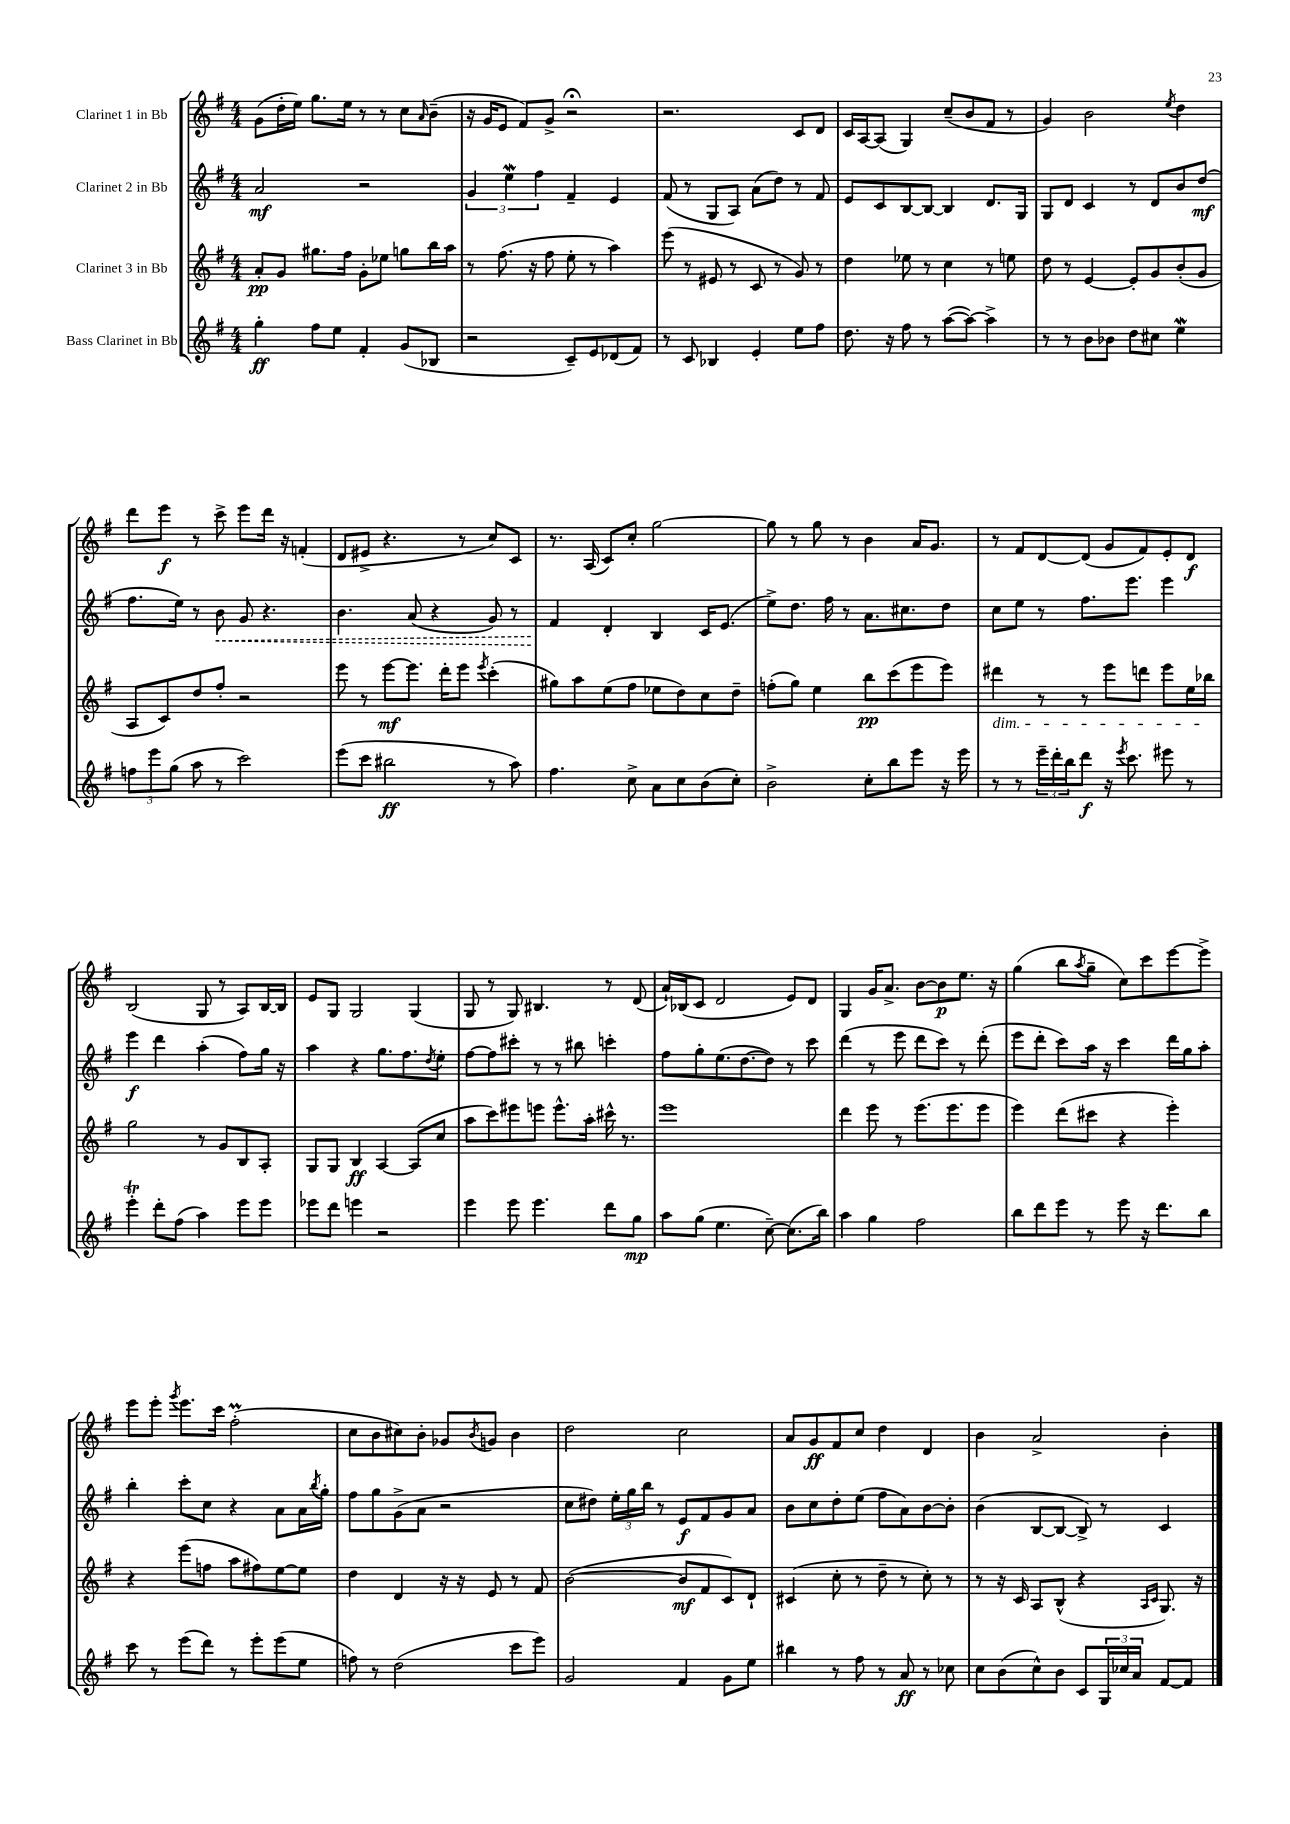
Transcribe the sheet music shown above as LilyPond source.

<<
\new StaffGroup <<
\new Staff = "s0" \with { instrumentName = "Clarinet 1 in Bb" } {
    \clef treble \key g \major \numericTimeSignature \time 4/4
    g'8( d''16-. e''16) g''8. e''16 r8 r8 c''8 \grace { a'16 } b'8--( |
    r16 g'16 e'8 fis'8) g'8-> r2\fermata |
    r2. c'8 d'8 |
    c'16 a16~ a8( g4) c''8--( b'8 fis'8 r8 |
    g'4) b'2 \acciaccatura { e''8 } d''4 |
    d'''8 e'''8\f r8 c'''8-> e'''8 d'''16 r16 f'4-.( |
    d'8 eis'8-> r4. r8 c''8) c'8 |
    r8. a16( c'8) c''8-. g''2~ |
    g''8 r8 g''8 r8 b'4 a'16 g'8. |
    r8 fis'8 d'8~ d'8( g'8 fis'8) e'8-. d'8\f |
    b2( g8 r8 a8) b16~ b16 |
    e'8 g8 g2 g4( |
    g8 r8 g8) bis4. r8 d'8( |
    a'16-!) bes16( c'8 d'2 e'8) d'8 |
    g4 g'16 a'8.-> b'8~ b'8\p e''8. r16 |
    g''4( b''8 \acciaccatura { a''8 } g''8-- c''8) c'''8 e'''8~ e'''8-> |
    e'''8 e'''8-. \acciaccatura { g'''8 } e'''8. c'''16 fis''2-.\prall( |
    c''8 b'8 cis''8) b'8-. ges'8 \acciaccatura { b'8 } g'8 b'4 |
    d''2 c''2 |
    a'8 g'8\ff fis'8 c''8 d''4 d'4 |
    b'4 a'2-> b'4-. \bar "|." |
}
\new Staff = "s1" \with { instrumentName = "Clarinet 2 in Bb" } {
    \clef treble \key g \major \numericTimeSignature \time 4/4
    a'2\mf r2 |
    \tuplet 3/2 { g'4 e''4\mordent fis''4 } fis'4-- e'4 |
    fis'8( r8 g8 a8) a'8( d''8) r8 fis'8 |
    e'8 c'8 b8~ b8~ b4 d'8. g16 |
    g8 d'8 c'4 r8 d'8 b'8 d''8\mf( |
    fis''8. e''16) r8 \once \override Hairpin.style = #'dashed-line b'8\< g'8 r4. |
    b'4. a'8( r4 g'8) r8 |
    fis'4\! d'4-. b4 c'16 e'8.( |
    e''8->) d''8. fis''16 r8 a'8. cis''8. d''8 |
    c''8 e''8 r8 fis''8. e'''8. e'''4 |
    e'''4\f d'''4 a''4-.( fis''8) g''16 r16 |
    a''4 r4 g''8. fis''8. \acciaccatura { d''8 } e''8-. |
    fis''8~ fis''8 cis'''8-. r8 r8 bis''8 c'''4-. |
    fis''8 g''8-. e''8.( d''8.~ d''8) r8 c'''8 |
    d'''4( r8 e'''8 d'''8 c'''8) r8 d'''8-.( |
    e'''8 d'''8-. c'''8) a''16 r16 c'''4 d'''16 g''16 a''8-. |
    b''4-. c'''8-. c''8 r4 a'8 a'16 \acciaccatura { b''8 } g''16-. |
    fis''8 g''8 g'8->( a'8 r2 |
    c''8 dis''8) \tuplet 3/2 { e''16-. g''16 b''16 } r8 e'8\f fis'8 g'8 a'8 |
    b'8 c''8 d''8-. e''8( fis''8 a'8) b'8~ b'8-. |
    b'4( b8~ b8~ b8->) r8 c'4 \bar "|." |
}
\new Staff = "s2" \with { instrumentName = "Clarinet 3 in Bb" } {
    \clef treble \key g \major \numericTimeSignature \time 4/4
    a'8-.\pp g'8 gis''8. fis''16 g'8-. ees''8 g''8 b''16 a''16 |
    r8 fis''8.( r16 fis''8 e''8-. r8 a''4) |
    e'''8( r8 eis'8 r8 c'8 r8 g'8) r8 |
    d''4 ees''8 r8 c''4 r8 e''8 |
    d''8 r8 e'4~ e'8-. g'8 b'8-.( g'8 |
    a8 c'8) d''8 fis''8-. r2 |
    e'''8 r8 e'''8~\mf e'''8. d'''16-. e'''8 \acciaccatura { e'''8 } c'''4-.( |
    gis''8) a''8 e''8( fis''8 ees''8 d''8) c''8 d''8-- |
    f''8-.( g''8) e''4 b''8\pp c'''8( e'''8 e'''8) |
    dis'''4\dim r8 r8 e'''8 d'''8 e'''8 e''16 bes''16\! |
    g''2 r8 g'8 b8 a8-. |
    g8 g8 b4\ff a4~ a8( c''8 |
    a''8 c'''8) eis'''8 e'''8 e'''8.-^ a''16-. cis'''16-^ r8. |
    e'''1 |
    d'''4 e'''8 r8 e'''8.( e'''8. e'''8 |
    e'''4) d'''8( cis'''8 r4 e'''4-.) |
    r4 e'''8( f''8 a''8 fis''8) e''8~ e''8 |
    d''4 d'4 r16 r16 e'8 r8 fis'8 |
    b'2~( b'8\mf fis'8 c'8) d'8-! |
    cis'4( c''8-. r8 d''8-- r8 c''8-.) r8 |
    r8 r16 c'16 a8 b8-^( r4 \grace { a16 c'16 } g8.) r16 \bar "|." |
}
\new Staff = "s3" \with { instrumentName = "Bass Clarinet in Bb" } {
    \clef treble \key g \major \numericTimeSignature \time 4/4
    g''4-.\ff fis''8 e''8 fis'4-. g'8( bes8 |
    r2 c'8--) e'8 des'8( fis'8) |
    r8 c'8 bes4 e'4-. e''8 fis''8 |
    d''8. r16 fis''8 r8 a''8~( a''8~) a''4-> |
    r8 r8 b'8 bes'8 d''8 cis''8 e''4\mordent |
    \tuplet 3/2 { f''8 e'''8 g''8( } a''8 r8 c'''2) |
    e'''8( c'''8 bis''2\ff r8 a''8) |
    fis''4. c''8-> a'8 c''8 b'8( c''8-.) |
    b'2-> c''8-. b''8 e'''8 r16 e'''16 |
    r8 r8 \tuplet 3/2 { e'''16-- d'''16-. b''16 } d'''8\f r16 \acciaccatura { e'''8 } c'''8. eis'''8 r8 |
    e'''4-.\trill d'''8-. fis''8( a''4) e'''8 e'''8 |
    ees'''8 d'''8 e'''4 r2 |
    e'''4 e'''8 e'''4. d'''8 g''8\mp |
    a''8 g''8( e''4. c''8~--) c''8.( b''16) |
    a''4 g''4 fis''2 |
    b''8 d'''8 e'''8 r8 e'''8 r16 d'''8. b''8 |
    c'''8 r8 e'''8( d'''8) r8 e'''8-. e'''8( e''8 |
    f''8) r8 d''2( c'''8 e'''8) |
    g'2 fis'4 g'8 e''8 |
    bis''4 r8 fis''8 r8 a'8\ff r8 ces''8 |
    c''8 b'8( c''8-^) b'8 c'8 \tuplet 3/2 { g16 ces''16 a'16 } fis'8~ fis'8 \bar "|." |
}
>>
>>
\layout { \context { \Score \remove "Bar_number_engraver" } }
